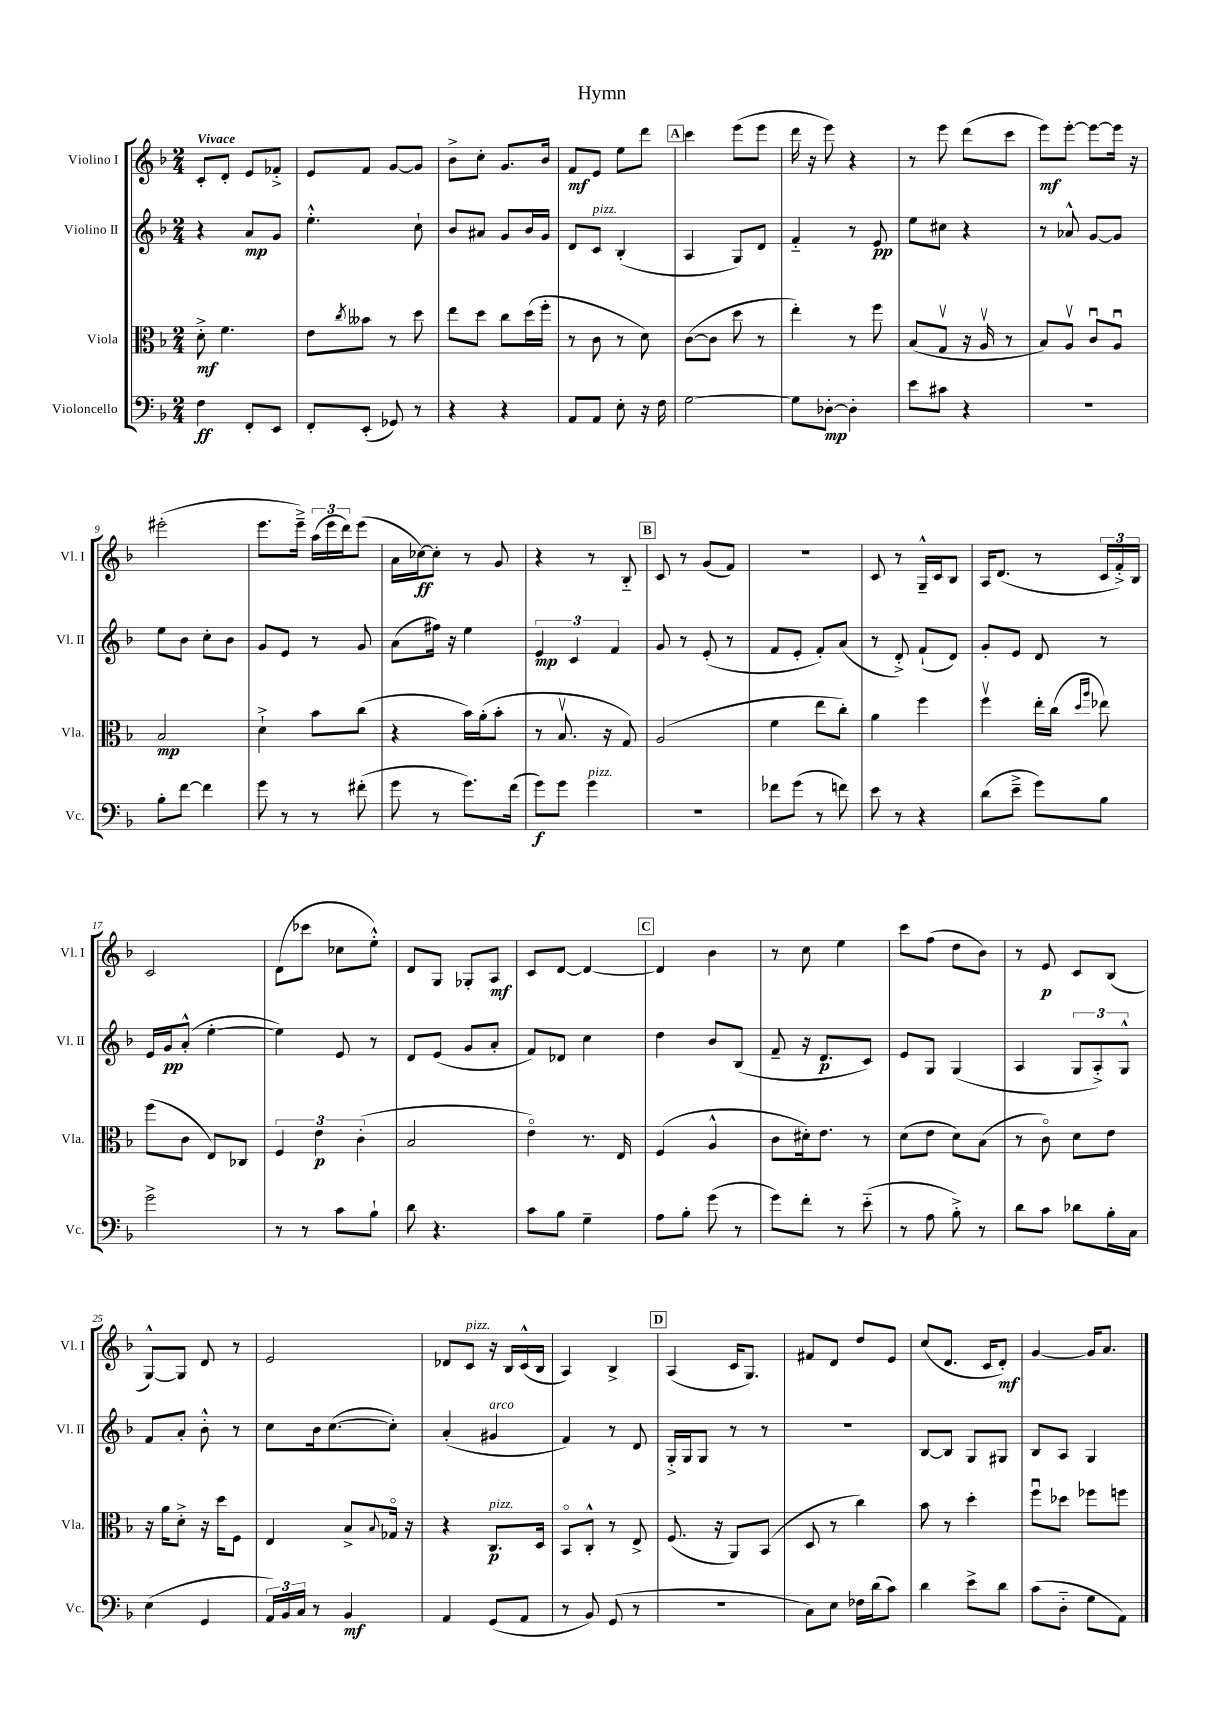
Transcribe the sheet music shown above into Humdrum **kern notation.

**kern	**dynam	**kern	**dynam	**kern	**dynam	**kern	**dynam
*part4	*part4	*part3	*part3	*part2	*part2	*part1	*part1
*staff4	*staff4	*staff3	*staff3	*staff2	*staff2	*staff1	*staff1
*I"Violoncello	*	*I"Viola	*	*I"Violino II	*	*I"Violino I	*
*I'Vc.	*	*I'Vla.	*	*I'Vl. II	*	*I'Vl. I	*
*clefF4	*	*clefC3	*	*clefG2	*	*clefG2	*
*k[b-]	*	*k[b-]	*	*k[b-]	*	*k[b-]	*
*M2/4	*	*M2/4	*	*M2/4	*	*M2/4	*
=1	=1	=1	=1	=1	=1	=1	=1
!	!	!	!	!	!	!LO:TX:a:B:t=Vivace	!
4F\	ff	8d'^\	mf	4r	.	8c'/L	.
.	.	4.f\	.	.	.	8d'/J	.
8FF'/L	.	.	.	8a/L	mp	8e/L	.
8EE/J	.	.	.	8g/J	.	8f-X'^/J	.
=2	=2	=2	=2	=2	=2	=2	=2
8FF'/L	.	8e\L	.	4.ee'^^\	.	8e/L	.
.	.	8qcc/	.	.	.	.	.
(8EE'/J	.	8b--X\J	.	.	.	8f/J	.
8GG-X/)	.	8r	.	.	.	[8g/L	.
8r	.	8dd\	.	8cc`\	.	8g/J]	.
=3	=3	=3	=3	=3	=3	=3	=3
4r	.	8ee\L	.	8b-/L	.	8b-^\L	.
.	.	8dd\J	.	8a#X/J	.	8cc'\J	.
4r	.	8cc\L	.	8g/L	.	8.g/L	.
.	.	(16dd\L	.	16b-/L	.	.	.
.	.	16ff'\JJ	.	16g/JJ	.	16b-/Jk	.
=4	=4	=4	=4	=4	=4	=4	=4
8AA/L	.	8r	.	8d/L	.	8f/L	mf
!	!	!	!	!LO:TX:a:i:t=pizz.	!	!	!
8AA/J	.	8c\	.	8c/J	.	8e/J	.
8E'\	.	8r	.	(4B-'/	.	8ee\L	.
16r	.	8d\)	.	.	.	8ddd\J	.
16F\	.	.	.	.	.	.	.
!!LO:REH:place=s1:t=A
=5	=5	=5	=5	=5	=5	=5	=5
[2G\	.	([8c\L	.	4A/	.	4ccc\	.
.	.	8c\J]	.	.	.	.	.
.	.	8dd\	.	8G/L)	.	(8eee\L	.
.	.	8r	.	8d/J	.	8eee\J	.
=6	=6	=6	=6	=6	=6	=6	=6
8G\L]	.	4ee'\)	.	4f/	.	16ddd\	.
.	.	.	.	.	.	16r	.
[8D-X'\J	mp	.	.	.	.	8eee\)	.
4D-'\]	.	8r	.	8r	.	4r	.
.	.	8ff\	.	8e/	pp	.	.
=7	=7	=7	=7	=7	=7	=7	=7
8e\L	.	(8B-/L	.	8ee\L	.	8r	.
8c#X\J	.	8Gv/J	.	8cc#X\J	.	8eee\	.
4r	.	16r	.	4r	.	(8ddd\L	.
.	.	16Av/	.	.	.	.	.
.	.	8r	.	.	.	8ccc\J	.
=8	=8	=8	=8	=8	=8	=8	=8
2r	.	8B-/L)	.	8r	.	8eee\L)	mf
.	.	8Av/J	.	8a-X^^/	.	[8eee'\J	.
.	.	8cu/L	.	[8g/L	.	8eee\L_	.
.	.	8Au/J	.	8g/J]	.	16eee\Jk]	.
.	.	.	.	.	.	16r	.
!!LO:LB:g=z
=9	=9	=9	=9	=9	=9	=9	=9
8B-'\L	.	2B-/	mp	8ee\L	.	(2eee#X'\	.
[8f\J	.	.	.	8b-\J	.	.	.
4f\]	.	.	.	8cc'\L	.	.	.
.	.	.	.	8b-\J	.	.	.
=10	=10	=10	=10	=10	=10	=10	=10
8g\	.	4d`^\	.	8g/L	.	8.eee\L	.
8r	.	.	.	8e/J	.	.	.
.	.	.	.	.	.	16eee~^\Jk)	.
8r	.	8b-\L	.	8r	.	(24aa\LL	.
.	.	.	.	.	.	24eee\	.
.	.	.	.	.	.	24ddd\J)	.
(8f#X'\	.	(8cc\J	.	8g/	.	(8eee\J	.
=11	=11	=11	=11	=11	=11	=11	=11
8g\	.	4r	.	(8a\L	.	16a\LL	.
.	.	.	.	.	.	[16cc-X\J)	ff
8r	.	.	.	16ff#X\Jk)	.	8cc-'\J]	.
.	.	.	.	16r	.	.	.
8.g\L)	.	16b-\LL)	.	4ee\	.	8r	.
.	.	(16a'\J	.	.	.	.	.
.	.	8b-'\J	.	.	.	8g/	.
(16f\Jk	.	.	.	.	.	.	.
=12	=12	=12	=12	=12	=12	=12	=12
8g\L)	f	8r	.	6e/	mp	4r	.
8g\J	.	8.B-v/	.	.	.	.	.
.	.	.	.	6c/	.	.	.
!LO:TX:a:i:t=pizz.	!	!	!	!	!	!	!
4g\	.	.	.	.	.	8r	.
.	.	16r	.	.	.	.	.
.	.	.	.	6f/	.	.	.
.	.	8G/)	.	.	.	8B-/	.
!!LO:REH:place=s1:t=B
=13	=13	=13	=13	=13	=13	=13	=13
2r	.	(2A/	.	8g/	.	8c/	.
.	.	.	.	8r	.	8r	.
.	.	.	.	(8e'/	.	(8g/L	.
.	.	.	.	8r	.	8f/J)	.
=14	=14	=14	=14	=14	=14	=14	=14
8f-X\L	.	4f\	.	8f/L	.	2r	.
(8g\J	.	.	.	8e'/J	.	.	.
8r	.	8ee\L	.	8f'/L)	.	.	.
8fn\)	.	8cc'\J)	.	(8a/J	.	.	.
=15	=15	=15	=15	=15	=15	=15	=15
8e\	.	4a\	.	8r	.	8c/	.
8r	.	.	.	8d'^/)	.	8r	.
4r	.	4ff\	.	(8f`/L	.	16G~^^/LL	.
.	.	.	.	.	.	16c/J	.
.	.	.	.	8d/J)	.	8B-/J	.
=16	=16	=16	=16	=16	=16	=16	=16
(8d\L	.	4ffv\	.	8g'/L	.	16A/KL	.
.	.	.	.	.	.	(8.d/J	.
8e~^\J	.	.	.	8e/J	.	.	.
8g\L)	.	16ee'\LL	.	8d/	.	8r	.
.	.	(16cc\JJ	.	.	.	.	.
.	.	16qqdd/LL	.	.	.	.	.
.	.	16qqaa/JJ	.	.	.	.	.
8B-\J	.	8ee-X\)	.	8r	.	24c/LL	.
.	.	.	.	.	.	24f'^/)	.
.	.	.	.	.	.	24B-/JJ	.
!!LO:LB:g=z
=17	=17	=17	=17	=17	=17	=17	=17
2g^\	.	(8ff\L	.	16e/LL	.	2c/	.
.	.	.	.	16g/J	pp	.	.
.	.	8c\J	.	(8a'^^/J	.	.	.
.	.	8E/L)	.	[4ee'\	.	.	.
.	.	8C-X/J	.	.	.	.	.
=18	=18	=18	=18	=18	=18	=18	=18
8r	.	6F/	.	4ee\])	.	(8d\L	.
8r	.	.	.	.	.	8ccc-X\J	.
.	.	6e\	p	.	.	.	.
8c\L	.	.	.	8e/	.	8cc-X\L	.
.	.	(6c'\	.	.	.	.	.
8B-`\J	.	.	.	8r	.	8ee'^^\J)	.
=19	=19	=19	=19	=19	=19	=19	=19
8d\	.	2B-/	.	8d/L	.	8d/L	.
4.r	.	.	.	(8e/J	.	8G/J	.
.	.	.	.	8g/L	.	8G-X'/L	.
.	.	.	.	8a'/J	.	8A/J	mf
=20	=20	=20	=20	=20	=20	=20	=20
8c\L	.	4e\)	.	8f/L)	.	8c/L	.
8B-\J	.	.	.	8d-X/J	.	[8d/J	.
4G~\	.	8.r	.	4cc\	.	4d/_	.
.	.	16E/	.	.	.	.	.
!!LO:REH:place=s1:t=C
=21	=21	=21	=21	=21	=21	=21	=21
8A\L	.	(4F/	.	4dd\	.	4d/]	.
8B-'\J	.	.	.	.	.	.	.
(8g\	.	4A^^/	.	8b-/L	.	4b-\	.
8r	.	.	.	(8B-/J	.	.	.
=22	=22	=22	=22	=22	=22	=22	=22
8g\L)	.	8c\L	.	8f~/	.	8r	.
8f'\J	.	16d#X'\k)	.	16r	.	8cc\	.
.	.	8.e\J	.	8.d/L	p	.	.
8r	.	.	.	.	.	4ee\	.
(8e\	.	8r	.	8c/J)	.	.	.
=23	=23	=23	=23	=23	=23	=23	=23
8r	.	(8d\L	.	8e/L	.	8ccc\L	.
8A\	.	8e\J	.	8G/J	.	(8ff\J	.
8B-'^\)	.	8d\L)	.	(4G/	.	8dd\L	.
8r	.	(8B-\J	.	.	.	8b-\J)	.
=24	=24	=24	=24	=24	=24	=24	=24
8d\L	.	8r	.	4A/	.	8r	.
8c\J	.	8c\)	.	.	.	8e/	p
8d-X\L	.	8d\L	.	12G/L	.	8c/L	.
.	.	.	.	12A'^/)	.	.	.
16B-'\L	.	8e\J	.	.	.	(8B-/J	.
.	.	.	.	12G^^/J	.	.	.
16C\JJ	.	.	.	.	.	.	.
!!LO:LB:g=z
=25	=25	=25	=25	=25	=25	=25	=25
(4E\	.	16r	.	8f/L	.	[8G^^/L)	.
.	.	16a\KL	.	.	.	.	.
.	.	8d'^\J	.	8a'/J	.	8G/J]	.
4GG/	.	16r	.	8b-'^^\	.	8d/	.
.	.	16dd\KL	.	.	.	.	.
.	.	8F\J	.	8r	.	8r	.
=26	=26	=26	=26	=26	=26	=26	=26
24AA/LL)	.	4E/	.	8cc\L	.	2e/	.
24BB-/	.	.	.	.	.	.	.
24C/JJ	.	.	.	.	.	.	.
8r	.	.	.	16b-\k	.	.	.
.	.	.	.	([8.cc\	.	.	.
4BB-/	mf	8B-^/L	.	.	.	.	.
.	.	8qqB-/	.	.	.	.	.
.	.	16G-X/Jk	.	8cc'\J])	.	.	.
.	.	16r	.	.	.	.	.
=27	=27	=27	=27	=27	=27	=27	=27
4AA/	.	4r	.	(4a'/	.	8d-X/L	.
!	!	!	!	!	!	!LO:TX:a:i:t=pizz.	!
.	.	.	.	.	.	8c/J	.
!	!	!	!	!LO:TX:a:i:t=arco	!	!	!
!	!	!LO:TX:a:i:t=pizz.	!	!	!	!	!
(8GG/L	.	8.C/L	p	4g#X/	.	16r	.
.	.	.	.	.	.	16B-/LL	.
8AA/J	.	.	.	.	.	(16c^^/	.
.	.	16D/Jk	.	.	.	16B-/JJ	.
=28	=28	=28	=28	=28	=28	=28	=28
8r	.	8BB-/L	.	4f/)	.	4A/)	.
8BB-/)	.	8C'^^/J	.	.	.	.	.
(8GG/	.	8r	.	8r	.	4B-^/	.
8r	.	8E^/	.	8d/	.	.	.
!!LO:REH:place=s1:t=D
=29	=29	=29	=29	=29	=29	=29	=29
2r	.	(8.F/	.	16G'^/LL	.	(4A/	.
.	.	.	.	16G/J	.	.	.
.	.	.	.	8G/J	.	.	.
.	.	16r	.	.	.	.	.
.	.	8AA/L)	.	8r	.	16c/KL	.
.	.	.	.	.	.	8.G/J)	.
.	.	(8BB-/J	.	8r	.	.	.
=30	=30	=30	=30	=30	=30	=30	=30
8C\L)	.	8D/	.	2r	.	8f#X/L	.
8E\J	.	8r	.	.	.	8d/J	.
16F-X\LL	.	4cc\)	.	.	.	8dd/L	.
(16d\J	.	.	.	.	.	.	.
8c\J)	.	.	.	.	.	8e/J	.
=31	=31	=31	=31	=31	=31	=31	=31
4d\	.	8b-\	.	[8B-/L	.	(8cc/L	.
.	.	8r	.	8B-/J]	.	8.d/J	.
8e^\L	.	4dd'\	.	8G/L	.	.	.
.	.	.	.	.	.	16c/KL	.
8d\J	.	.	.	8G#X/J	.	8d'/J)	mf
=32	=32	=32	=32	=32	=32	=32	=32
(8c\L	.	8ffu\L	.	8B-/L	.	[4g/	.
8D\J	.	8dd-X\J	.	8A/J	.	.	.
8G\L	.	8ff-X\L	.	4G/	.	16g/KL]	.
.	.	.	.	.	.	8.a/J	.
8AA\J)	.	8ffn\J	.	.	.	.	.
==	==	==	==	==	==	==	==
*-	*-	*-	*-	*-	*-	*-	*-
